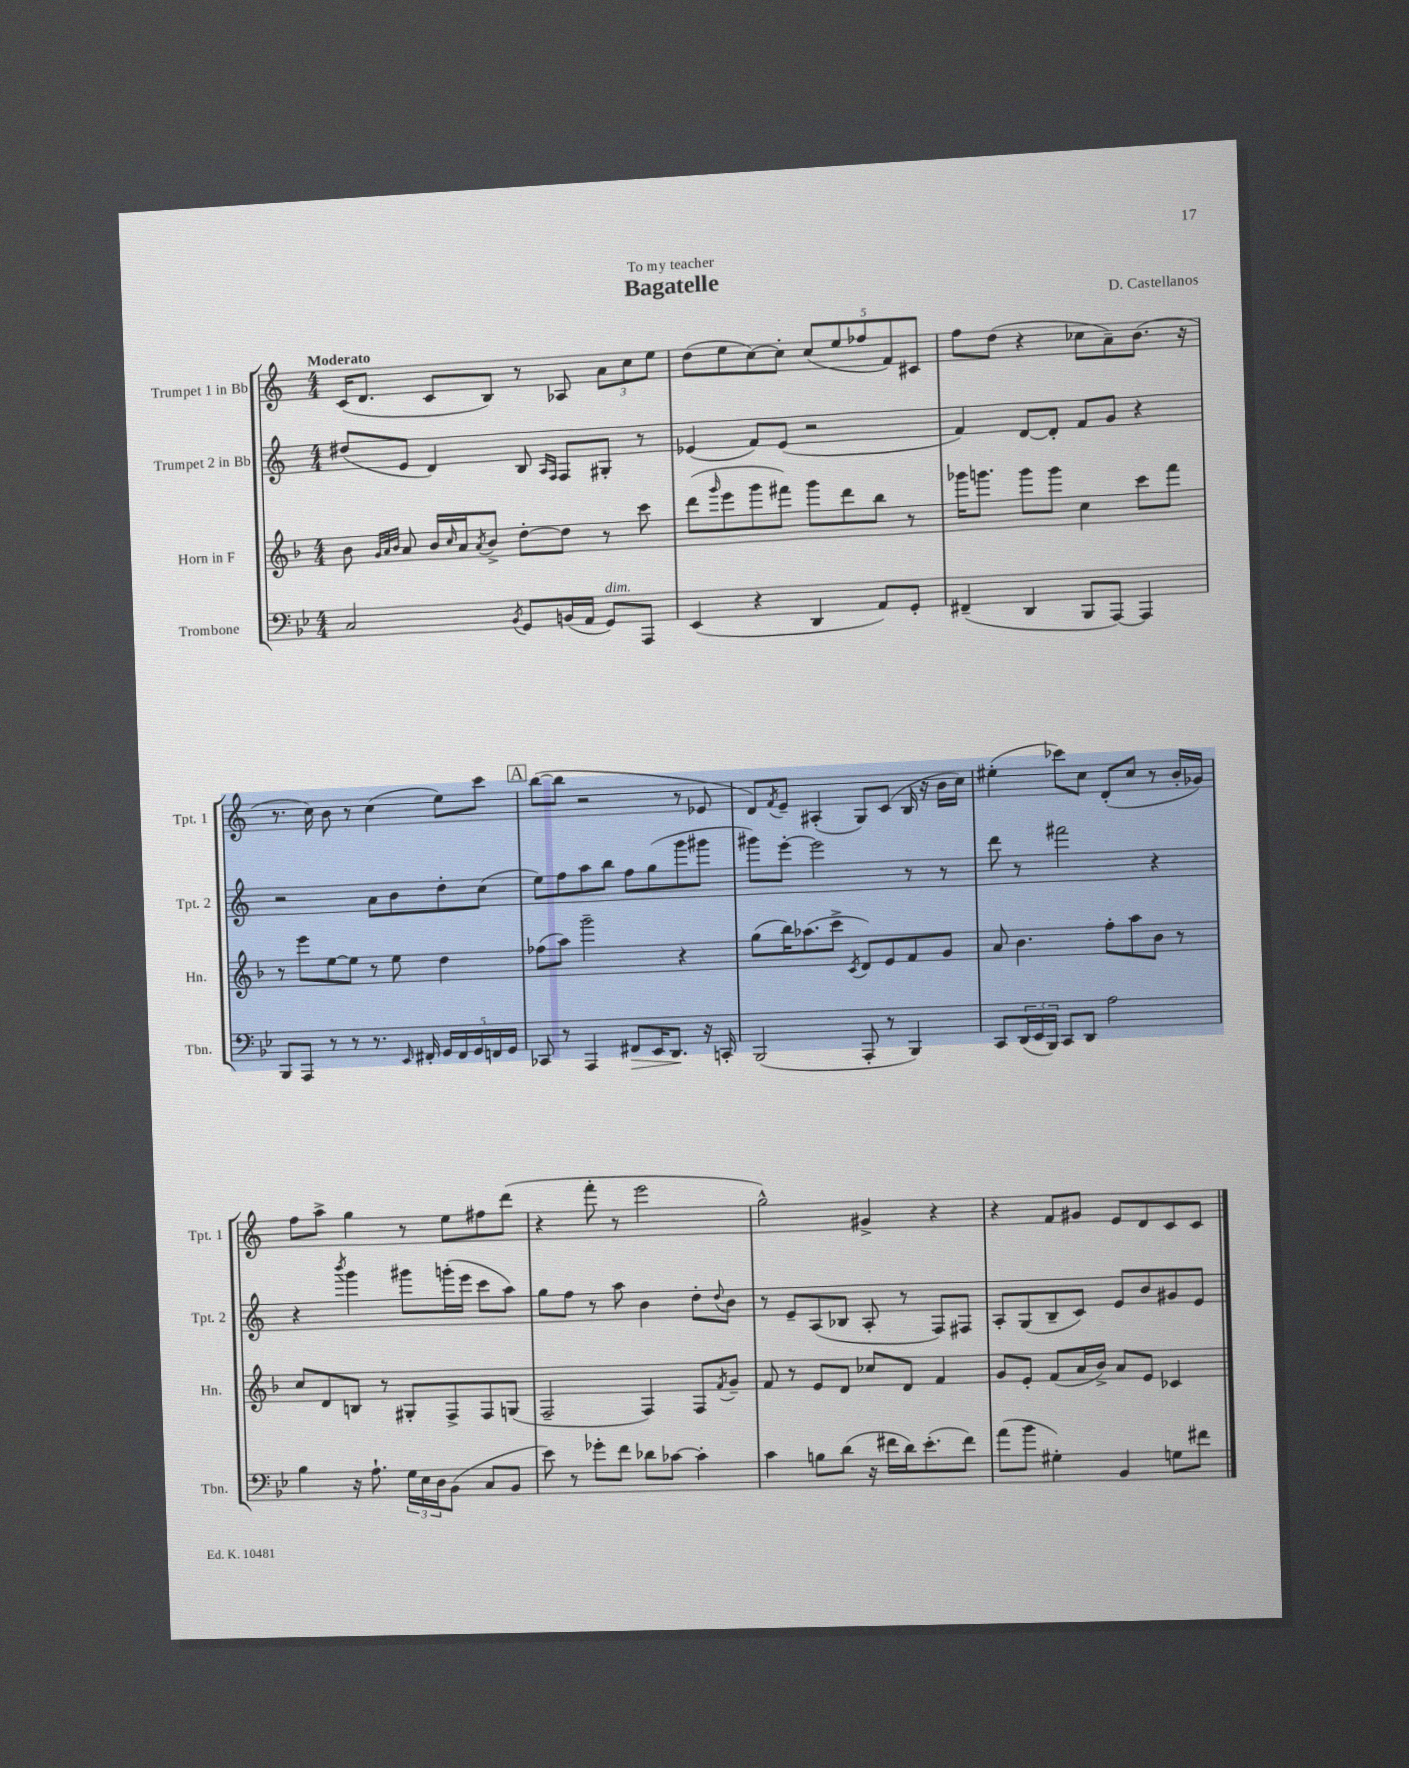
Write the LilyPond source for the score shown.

\header { title = "Bagatelle" composer = "D. Castellanos" dedication = "To my teacher" }
<<
\new StaffGroup <<
\new Staff = "s0" \with { instrumentName = "Trumpet 1 in Bb" shortInstrumentName = "Tpt. 1" } {
    \clef treble \key c \major \numericTimeSignature \time 4/4 \tempo "Moderato"
    c'16( d'8. c'8 b8) r8 aes8 \tuplet 3/2 { a'8 c''8 e''8 } |
    d''8( e''8 c''8~) c''8-. \tuplet 5/4 { c''8( e''8 fes''8 f'8) cis'8 } |
    f''8 d''8( r4 ces''8 a'8--) b'8.( r16 |
    r8. c''16) b'8 r8 c''4( e''8) c'''8 |
    \mark \markup { \box "A" } b''8~( b''8 r2 r8 ees'8 |
    d'8) \acciaccatura { f'8 } e'8-- ais4-.( g8) c'8( b16 r16 b'16 c''16) |
    eis''4-.( ces'''8) c''8 d'8-.( c''8 r8 b'16-. ges'16) |
    f''8 a''8-> g''4 r8 e''8 fis''8 d'''8( |
    r4 f'''8-. r8 e'''2 |
    g''2-^) gis'4-> r4 |
    r4 f'8 gis'8 e'8 d'8 c'8 c'8 \bar "|." |
}
\new Staff = "s1" \with { instrumentName = "Trumpet 2 in Bb" shortInstrumentName = "Tpt. 2" } {
    \clef treble \key c \major \numericTimeSignature \time 4/4
    dis''8( e'8 d'4) b8 \grace { a16 f16 } f8 gis8-. r8 |
    ees'4( f'8) ees'8( r2 |
    f'4) d'8~ d'8-. f'8 g'8 r4 |
    r2 a'8 b'8 d''8-. c''8( |
    \mark \markup { \box "A" } e''8) f''8 a''8 b''8 f''8 g''8( g'''8 gis'''8 |
    gis'''8) e'''8~-. e'''2 r8 r8 |
    d'''8 r8 fis'''2 r4 |
    r4 \acciaccatura { b'''8 } g'''4 gis'''8 g'''16-.( e'''16 c'''8 a''8) |
    g''8 f''8 r8 a''8 b'4 d''8-. \appoggiatura { d''8 } b'8 |
    r8 e'8-- a8( bes8 a8-. r8 f8) fis8 |
    a8-. g8( b8-- c'8) e'8 b'8 gis'8 e'8 \bar "|." |
}
\new Staff = "s2" \with { instrumentName = "Horn in F" shortInstrumentName = "Hn." } {
    \clef treble \key f \major \numericTimeSignature \time 4/4
    bes'8 \grace { g'32 a'32 bes'32 } a'8 bes'16 \grace { c''16 } a'16 \acciaccatura { a'8 } bes'8-> d''8~-. d''8 r8 c'''8 |
    d'''8( \grace { g'''16 } e'''8 g'''8 fis'''8) g'''8 d'''8 bes''8 r8 |
    ges'''16 g'''8. g'''8 g'''8 c''4 c'''8 f'''8 |
    r8 e'''8 e''8~ e''8 r8 e''8 d''4 |
    \mark \markup { \box "A" } fes''8( a''8) g'''2-- r4 |
    g''8( bes''16) aes''8.( c'''8-> \acciaccatura { c'8 } d'8) e'8 f'8 g'8 |
    a'8 bes'4. f''8-. a''8 bes'8 r8 |
    c''8 d'8 b8 r8 gis8-. f8-> f8 g8( |
    f2-- f4) f8 \acciaccatura { f'8 } g'8-- |
    f'8 r8 e'8 d'8 ces''8 d'8 f'4 |
    g'8 e'8-. f'8( a'16 bes'16->) a'8 e'8 ces'4 \bar "|." |
}
\new Staff = "s3" \with { instrumentName = "Trombone" shortInstrumentName = "Tbn." } {
    \clef bass \key bes \major \numericTimeSignature \time 4/4
    c2 \acciaccatura { bes,8 } g,8 b,16( a,16 g,8^\markup { \italic "dim." }) a,,8 |
    ees,4( r4 d,4 a,8) g,8-. |
    fis,4--( d,4 bes,,8 a,,8~) a,,4 |
    bes,,8 a,,8 r8 r8 r8. \grace { ees,16 } fis,16-. \tuplet 5/4 { g,16 fis,16 g,16 f,16 g,16 } |
    \mark \markup { \box "A" } ces,8 r8 a,,4 fis,8\> ees,16 d,8.\! r16 c,16-. |
    bes,,2( a,,8-. r8 bes,,4) |
    c,8 \tuplet 3/2 { d,16( ees,16 bes,,16) } c,8 d,8 a2 |
    bes4 r16 a8.-! \tuplet 3/2 { g16 ees16 d16 } bes,8( c8 bes,8 |
    ees'8) r8 ges'8-. f'8 des'8 ces'8~ ces'4-. |
    c'4 b8 d'8( r16 fis'16 d'16) ees'8.-.( fis'8) |
    a'8( bes'8 gis4-.) bes,4 g8 fis'8 \bar "|." |
}
>>
>>
\layout { \context { \Score \remove "Bar_number_engraver" } }
